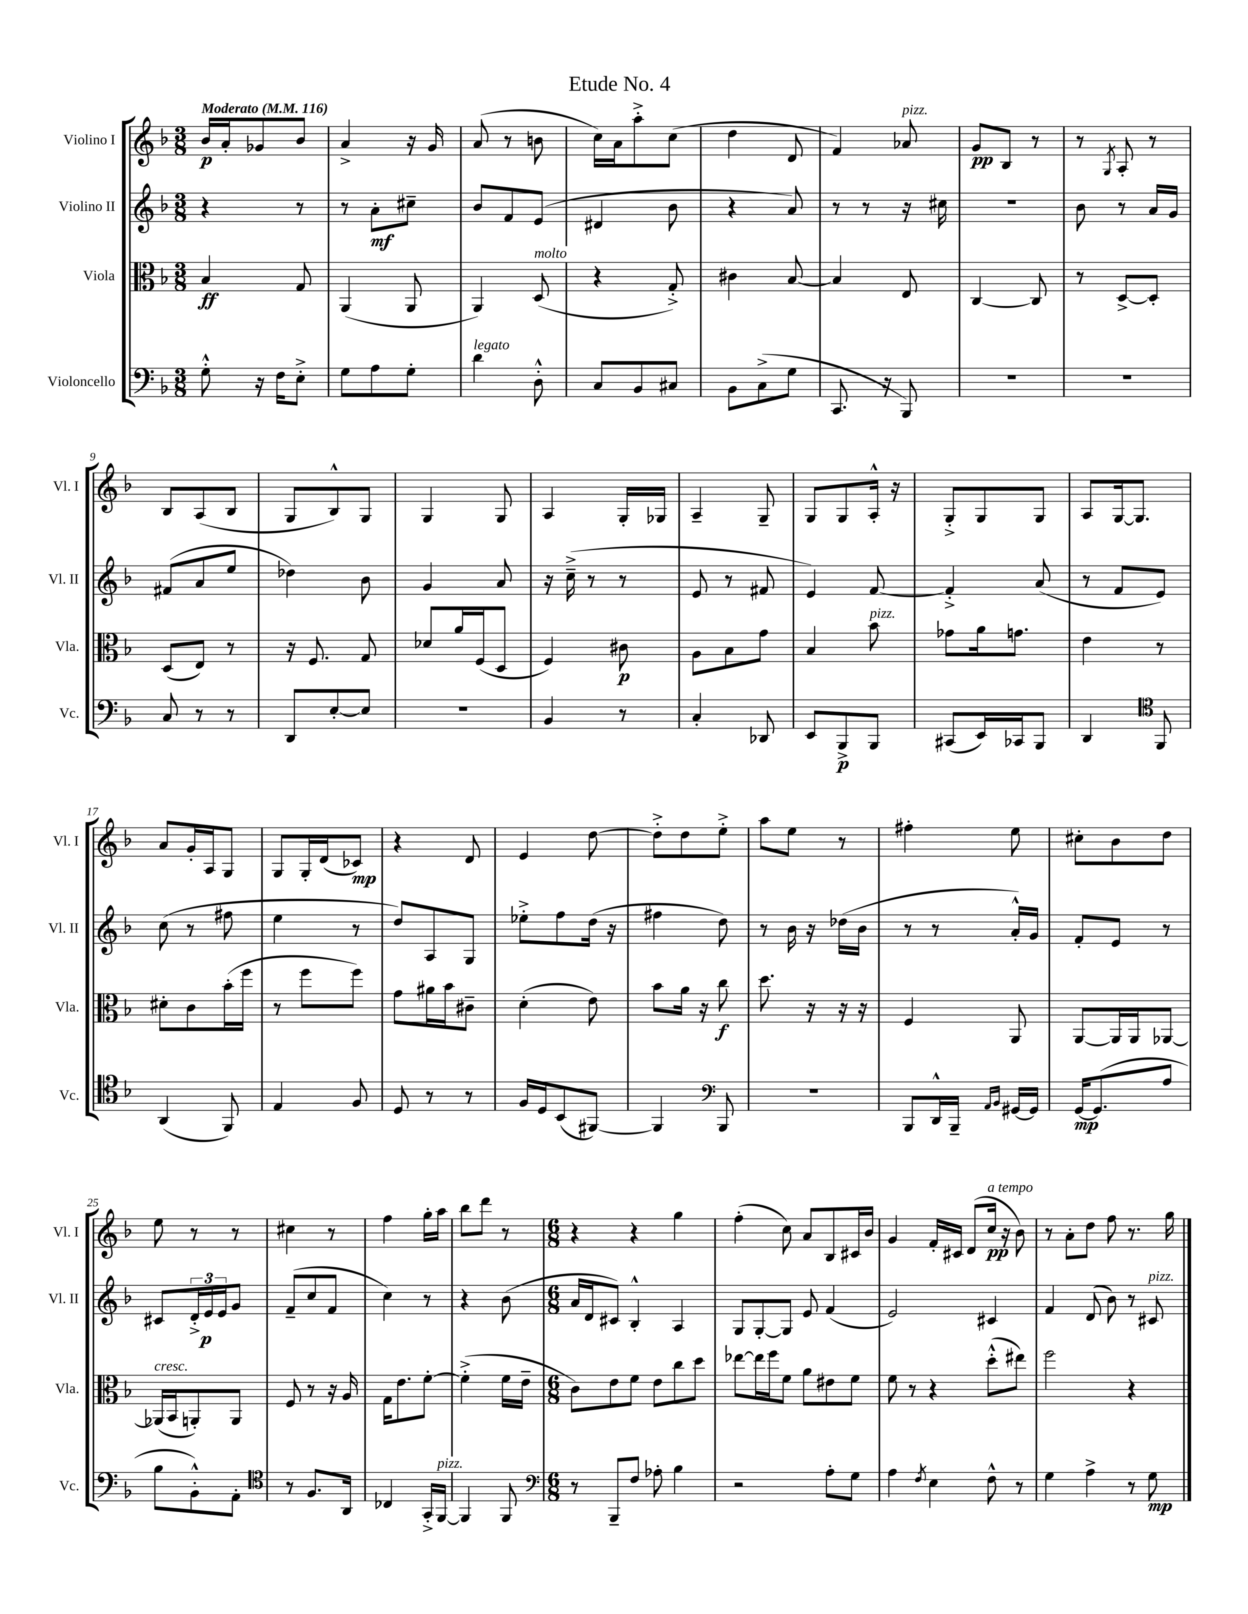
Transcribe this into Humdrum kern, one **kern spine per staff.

**kern	**kern	**kern	**kern
*staff4	*staff3	*staff2	*staff1
*clefF4	*clefC3	*clefG2	*clefG2
*k[b-]	*k[b-]	*k[b-]	*k[b-]
*M3/8	*M3/8	*M3/8	*M3/8
*MM116	*MM116	*MM116	*MM116
8G'^^	4B-	4r	16b-
.	.	.	16a'
16r	.	.	8g-
16F	.	.	.
8E'^	8G	8r	8b-
=	=	=	=
8G	(4AA	8r	4a^
8A	.	8a'	.
8G'	8AA	8cc#~	16r
.	.	.	16g
=	=	=	=
4d	4AA)	8b-	(8a
.	.	8f	8r
8D'^^	(8D	(8e	8b
=	=	=	=
8C	4r	4d#	16cc)
.	.	.	16a
8BB-	.	.	8aa'^
8C#	8G'^)	8b-	(8cc
=	=	=	=
8BB-	4c#	4r	4dd
(8C^	.	.	.
8G	[8B-	8a)	8d
=	=	=	=
8.CC	4B-]	8r	4f)
.	.	8r	.
16r	.	.	.
8BBB-)	8E	16r	8a-
.	.	16cc#	.
=	=	=	=
4.r	[4C	4.r	8g
.	.	.	8B-
.	8C]	.	8r
=	=	=	=
4.r	8r	8b-	8r
.	.	.	8qG
.	[8D^	8r	8A'
.	8D']	16a	8r
.	.	16g	.
=	=	=	=
8C	(8D	(8f#	8B-
8r	8E)	8a	(8A
8r	8r	8ee	8B-
=	=	=	=
8DD	16r	4dd-)	8G
.	8.F	.	.
[8E'	.	.	8B-^^)
8E]	8G	8b-	8G
=	=	=	=
4.r	8d-	4g	4G
.	16a	.	.
.	(16F	.	.
.	8D	8a	8G
=	=	=	=
4BB-	4F)	16r	4A
.	.	(16cc~^	.
.	.	8r	.
8r	8c#	8r	16G'
.	.	.	16G-
=	=	=	=
4C'	8A	8e	4A~
.	8B-	8r	.
8DD-	8g	8f#	8G~
=	=	=	=
8EE	4B-	4e)	8G
8BBB-^	.	.	8G
8BBB-	8b-	[8f	16A'^^
.	.	.	16r
=	=	=	=
(8CC#	8g-	4f'^]	8G'^
16EE)	16a	.	8G
16CC-	8.g	.	.
8BBB-	.	(8a	8G
=	=	=	=
4DD	4e	8r	8A
.	.	8f	[16G
.	.	.	8.G]
*clefC4	*	*	*
8FF	8r	8e)	.
=	=	=	=
(4AA	8d#'	(8cc	8a
.	8c	8r	16g'
.	.	.	16A
8FF)	(16b-'	8ff#	8G
.	16ff	.	.
=	=	=	=
4E	8r	4ee	8G
.	8ff	.	16G'
.	.	.	(16d
8F	8ff)	8r	8c-)
=	=	=	=
8D	8g	8dd)	4r
8r	16a#	8A	.
.	16b-	.	.
8r	8c#~	8G	8d
=	=	=	=
16F	(4d'	8ee-'^	4e
16D	.	.	.
(8BB-	.	8ff	.
[8FF#)	8e)	(16dd	[8dd
.	.	16r	.
=	=	=	=
4FF#]	8b-	4ff#	8dd'^]
.	16a	.	8dd
.	16r	.	.
*clefF4	*	*	*
8BBB-	8cc	8dd)	8ee'^
=	=	=	=
4.r	8.dd	8r	8aa
.	.	16b-	8ee
.	16r	16r	.
.	16r	(16dd-	8r
.	16r	16b-	.
=	=	=	=
8BBB-	4F	8r	4ff#'
16DD^^	.	8r	.
16BBB-~	.	.	.
16qqAA	.	.	.
16qqBB-	.	.	.
[16GG#	8AA	16a'^^)	8ee
16GG#]	.	16g	.
=	=	=	=
[16GG	[8AA	8f'	8cc#'
(8.GG]	.	.	.
.	16AA]	8e	8b-
.	16AA	.	.
8A	[8AA-	8r	8dd
=	=	=	=
8B-	(16AA-]	8c#	8ee
.	16BB-	.	.
8BB-'^^)	8AA')	24d'^	8r
.	.	24e	.
.	.	24e	.
8AA'	8AA	8g	8r
=	=	=	=
*clefC4	*	*	*
8r	8F	(8f~	4cc#
8.F	8r	8cc	.
.	16r	8f	8r
16AA	16A	.	.
=	=	=	=
4C-	16G	4cc)	4ff
.	8.e	.	.
16GG'^	[8f'	8r	16gg'
[16FF	.	.	16aa
=	=	=	=
4FF]	(4f'^]	4r	8bb-
.	.	.	8ddd
8FF	16f	(8b-	8r
.	16e~	.	.
=	=	=	=
*clefF4	*	*	*
*M6/8	*M6/8	*M6/8	*M6/8
8r	8c)	16a	4r
.	.	16d	.
8BBB-~	8e	8c#)	.
8F	8f	4B-'^^	4r
8A-'	8e	.	.
4B-	8cc	4A	4gg
.	8dd	.	.
=	=	=	=
2r	[8ee-	8G	(4ff'
.	16ee-]	[8G'	.
.	16ff	.	.
.	8f	8G]	8cc)
.	8a	8e	8a
8A'	8e#	(4f	8B-
8G	8f	.	16c#
.	.	.	16b-
=	=	=	=
4A	8f	2e)	4g
.	8r	.	.
8qF	.	.	.
4E	4r	.	16f'
.	.	.	16c#
.	.	.	(8d
8F^^	(8dd'^^	4c#	16cc
.	.	.	16r
8r	8ee#)	.	8b-)
=	=	=	=
4G	2ff	4f	8r
.	.	.	8a'
4A^	.	(8d	8dd
.	.	8b-)	8ff
8r	4r	8r	8.r
8G	.	8c#	.
.	.	.	16gg
==	==	==	==
*-	*-	*-	*-
